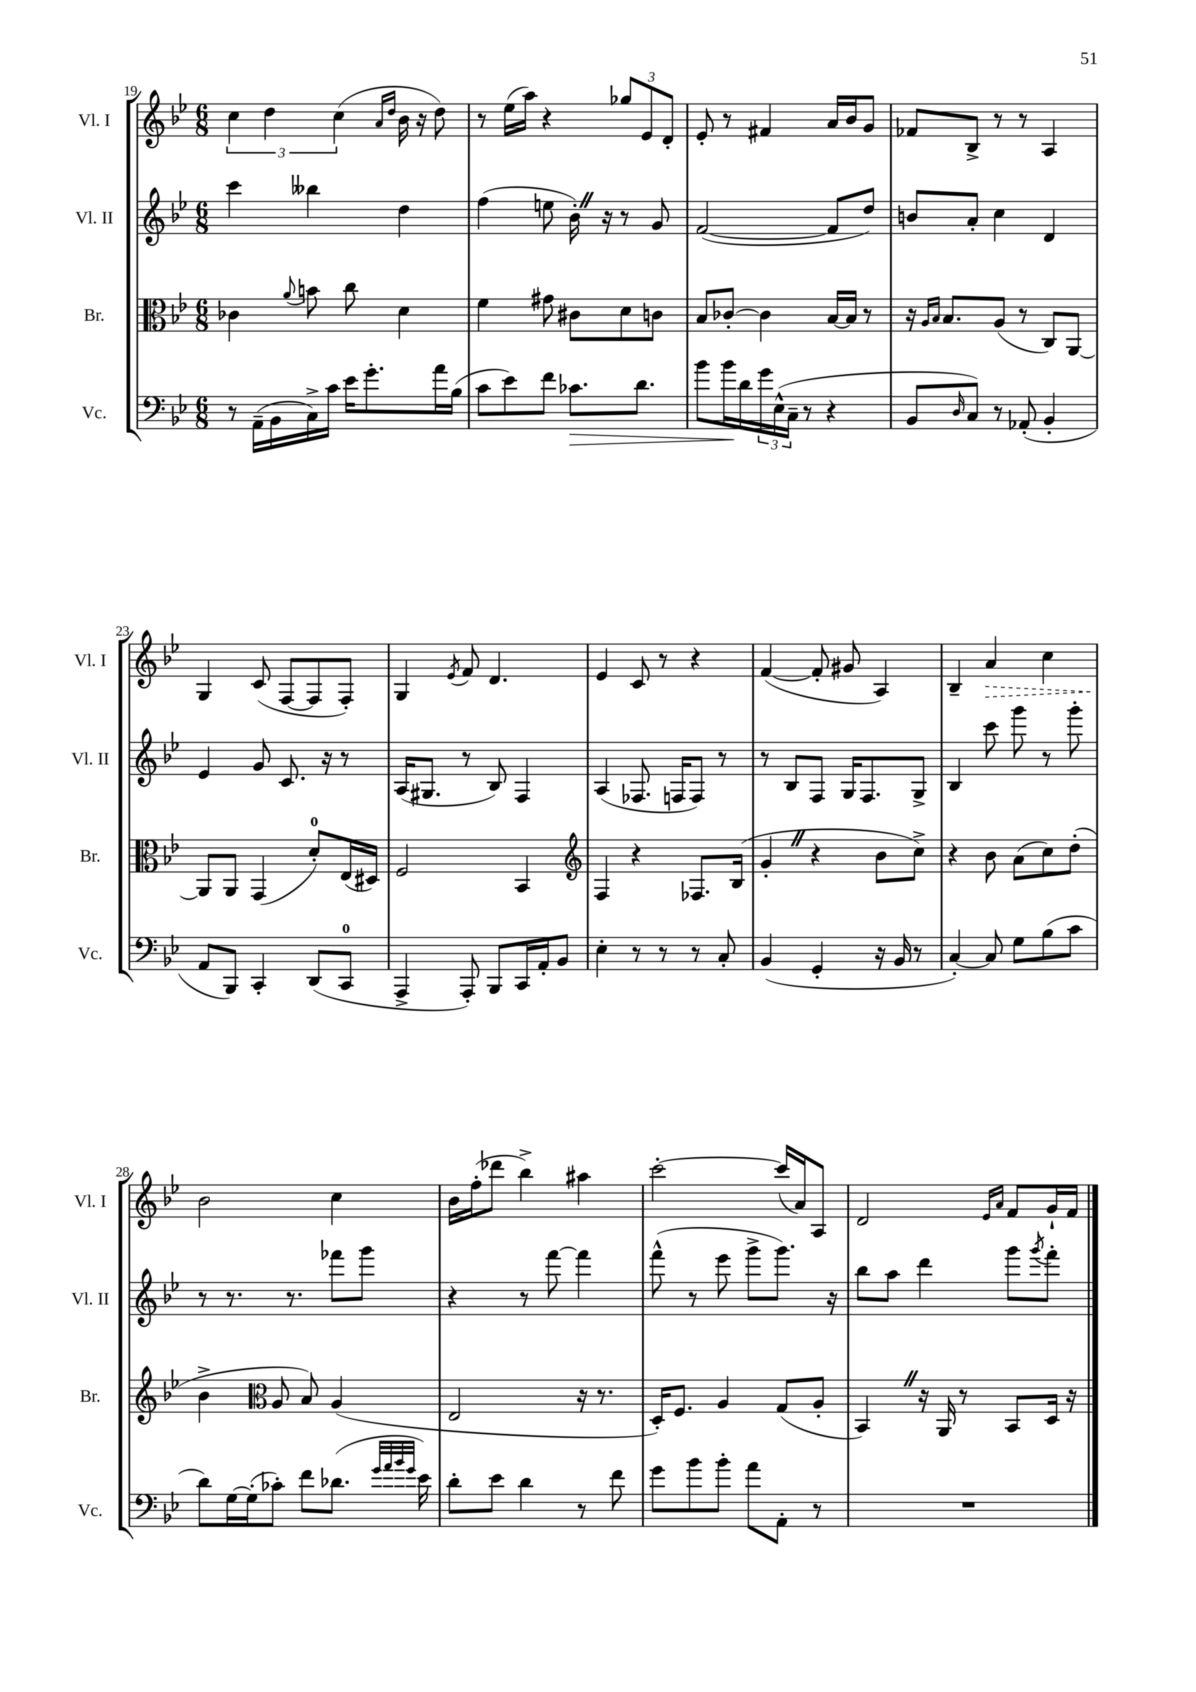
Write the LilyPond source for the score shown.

<<
\new StaffGroup <<
\new Staff = "s0" \with { instrumentName = "Vl. I" shortInstrumentName = "Vl. I" } {
    \clef treble \key bes \major \numericTimeSignature \time 6/8
    \tuplet 3/2 { c''4 d''4 c''4( } \grace { a'16 d''16 } bes'16 r16 d''8) |
    r8 ees''16( a''16) r4 \tuplet 3/2 { ges''8 ees'8 d'8-. } |
    ees'8-. r8 fis'4 a'16 bes'16 g'8 |
    fes'8 bes8-> r8 r8 a4 |
    g4 c'8( f8~ f8 f8-.) |
    g4 \acciaccatura { ees'8 } f'8 d'4. |
    ees'4 c'8 r8 r4 |
    f'4~( f'8-. gis'8 a4) |
    bes4-- \once \override Hairpin.style = #'dashed-line a'4\> c''4 |
    bes'2\! c''4 |
    bes'16 f''16-.( des'''8 bes''4->) ais''4 |
    c'''2~-. c'''16( a'16) a8 |
    d'2 \grace { ees'16 a'16 } f'8 g'16-! f'16 \bar "|." |
}
\new Staff = "s1" \with { instrumentName = "Vl. II" shortInstrumentName = "Vl. II" } {
    \clef treble \key bes \major \numericTimeSignature \time 6/8
    c'''4 beses''4 d''4 |
    f''4( e''8 bes'16-.) \once \override BreathingSign.text = \markup { \musicglyph "scripts.caesura.straight" } \breathe r16 r8 g'8 |
    f'2~( f'8 d''8) |
    b'8 a'8-. c''4 d'4 |
    ees'4 g'8 c'8. r16 r8 |
    a16( gis8. r8 bes8) f4 |
    a4( fes8. f16 f8) r8 |
    r8 bes8 f8 g16 f8. g8-> |
    bes4 c'''8 g'''8 r8 g'''8-. |
    r8 r8. r8. fes'''8 g'''8 |
    r4 r8 f'''8~ f'''4 |
    f'''8-^( r8 ees'''8 g'''8-> g'''8.) r16 |
    bes''8 a''8 d'''4 g'''8 \acciaccatura { g'''8 } f'''8-. \bar "|." |
}
\new Staff = "s2" \with { instrumentName = "Br." shortInstrumentName = "Br." } {
    \clef alto \key bes \major \numericTimeSignature \time 6/8
    ces'4 \appoggiatura { a'8 } b'8 c''8 d'4 |
    f'4 gis'8 cis'8 d'8 c'8 |
    bes8 ces'8~-. ces'4 bes16~ bes16 r8 |
    r16 \grace { a16 bes16 } bes8. a8( r8 c8) a,8~ |
    a,8 a,8 g,4( d'8-0-.) ees16( dis16) |
    f2 bes,4 |
    \clef treble f4 r4 fes8. bes16( |
    g'4-. \once \override BreathingSign.text = \markup { \musicglyph "scripts.caesura.straight" } \breathe r4 bes'8 c''8->) |
    r4 bes'8 a'8( c''8) d''8-.( |
    bes'4-> \clef alto a8 bes8) a4( |
    ees2 r16 r8. |
    d16-.) f8. a4 g8( a8-. |
    bes,4) \once \override BreathingSign.text = \markup { \musicglyph "scripts.caesura.straight" } \breathe r16 a,16 r8 bes,8 d16 r16 \bar "|." |
}
\new Staff = "s3" \with { instrumentName = "Vc." shortInstrumentName = "Vc." } {
    \clef bass \key bes \major \numericTimeSignature \time 6/8
    r8 a,16--( bes,16 c16->) c'16 ees'16 g'8.-. a'16 bes16( |
    c'8 ees'8) f'8 ces'8.\> d'8. |
    bes'8 bes'16\! d'16 \tuplet 3/2 { g'16 ees16-^( c16-- } r8 r4 |
    bes,8 \grace { d16 } c8) r8 aes,8-.( bes,4-. |
    a,8 bes,,8) c,4-. d,8( c,8-0 |
    a,,4-> a,,8-.) bes,,8 c,16 a,16-. bes,8 |
    ees4-. r8 r8 r8 c8-. |
    bes,4( g,4-. r16 bes,16 r8 |
    c4~-.) c8 g8 bes8( c'8 |
    d'8) g16~ g16-.( ces'8-.) f'8 des'8.( \grace { g'32 a'32 bes'32 g'32 } ees'16) |
    d'8-. ees'8 d'4 r8 f'8 |
    g'8 bes'8 bes'8-. a'8 a,8-. r8 |
    R2. \bar "|." |
}
>>
>>
\layout { \context { \Score currentBarNumber = #19 } }
